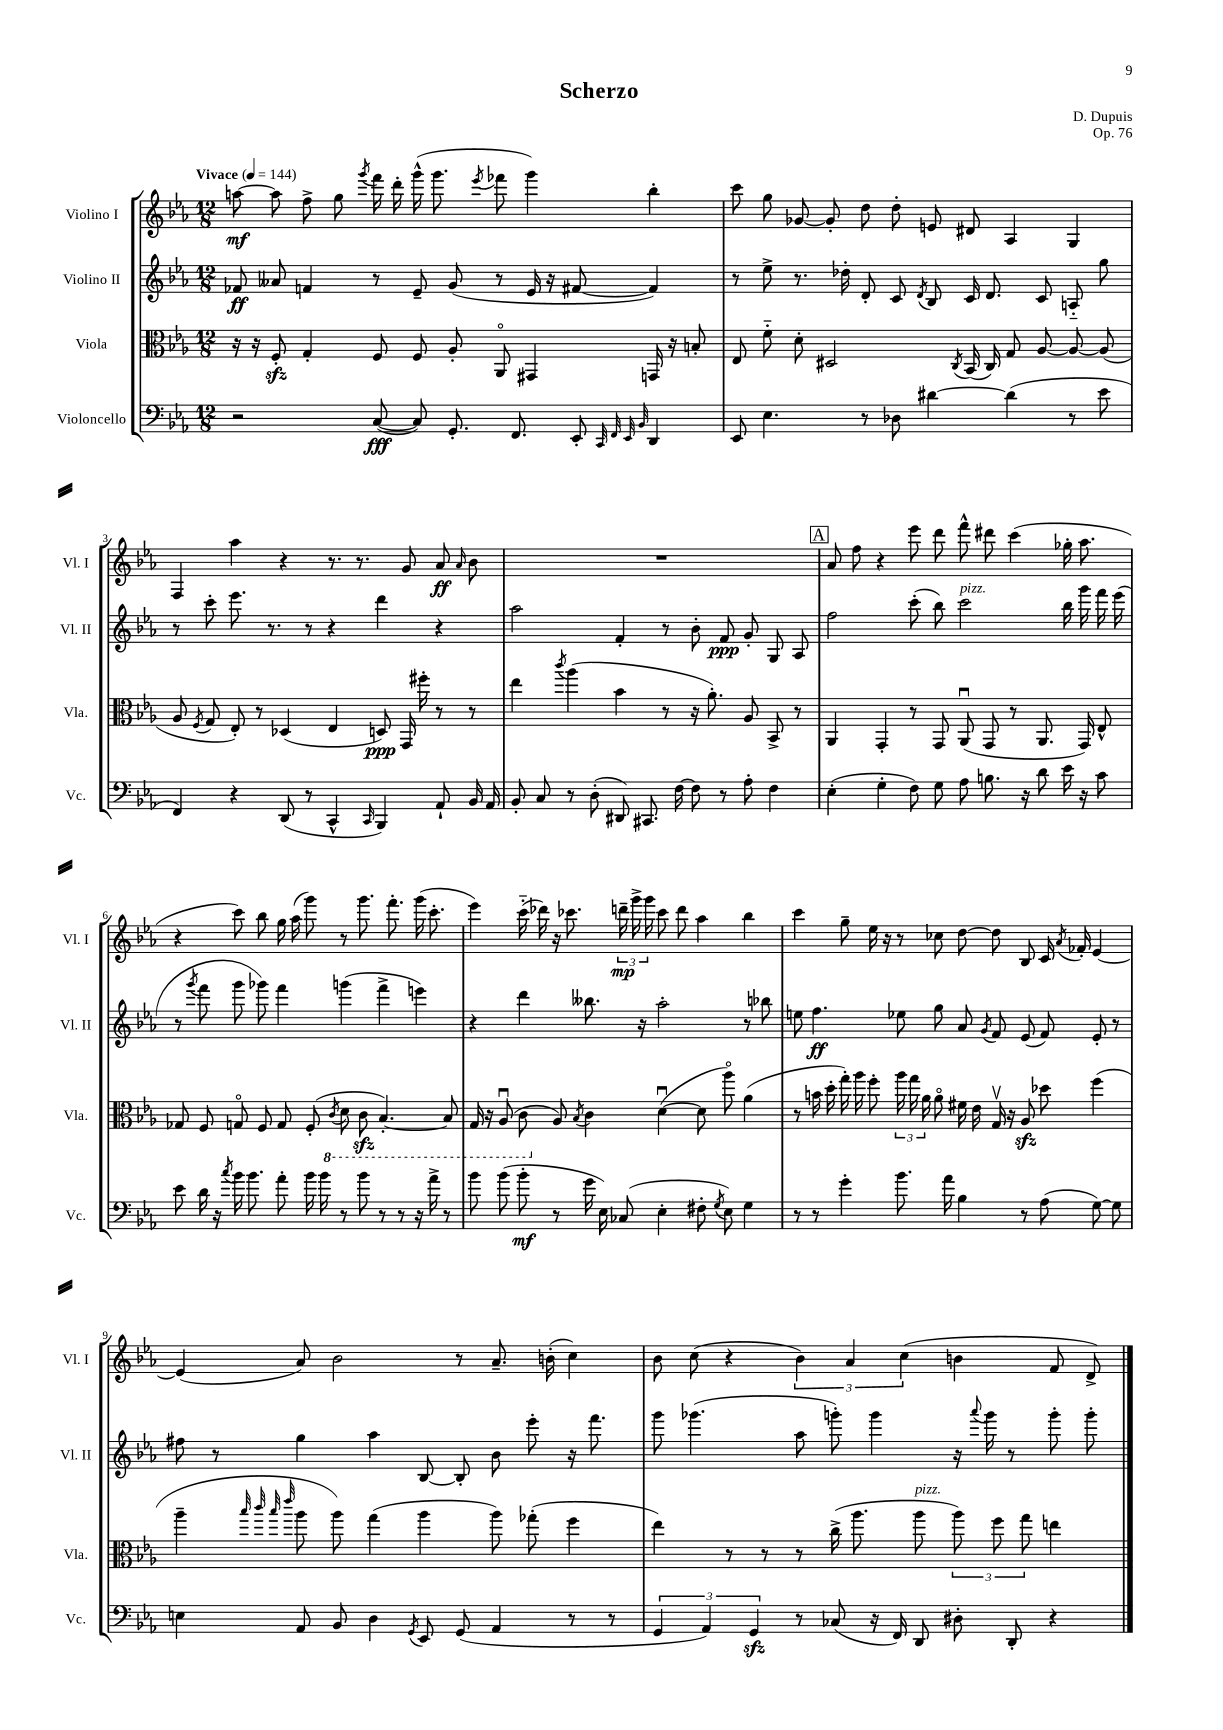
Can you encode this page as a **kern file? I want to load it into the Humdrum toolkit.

**kern	**kern	**kern	**kern
*staff4	*staff3	*staff2	*staff1
*clefF4	*clefC3	*clefG2	*clefG2
*k[b-e-a-]	*k[b-e-a-]	*k[b-e-a-]	*k[b-e-a-]
*M12/8	*M12/8	*M12/8	*M12/8
*MM144	*MM144	*MM144	*MM144
2r	16r	8f-/	[8aa\
.	16r	.	.
.	8F'/	8a--/	8aa\]
.	4G'/	4f/	8ff^\
.	.	.	8gg\
.	.	.	8qggg/
([8C/	8F/	8r	16fff\
.	.	.	16ddd'\
8C/])	8F/	8e-~/	(16ggg^^\
.	.	.	8.ggg\
8.GG'/	8A-'/	(8g/	.
.	.	.	8qeee-/
.	8AA-o/	8r	8fff-\
8.FF/	.	.	.
.	4GG#/	16e-/	4ggg\)
.	.	16r	.
8EE-'/	.	[8f#/	.
32qqCC/	.	.	.
32qqFF/	.	.	.
32qqEE-/	.	.	.
32qqBB-/	.	.	.
4DD/	16GG/	4f#/])	4bb-'\
.	16r	.	.
.	8B'/	.	.
=	=	=	=
8EE-/	8E-/	8r	8ccc\
4.E-\	8f'~\	8ee-^\	8gg\
.	8d'\	8.r	[8g-/
.	2D#/	.	8g-'/]
.	.	16dd-'\	.
8r	.	8d'/	8dd\
8D-\	.	8c/	8dd'\
.	.	8qd/	.
[4d#\	.	8B-/	8e/
.	8qC/	.	.
.	(16BB-/	16c/	8d#/
.	16C/)	8.d/	.
(4d#\]	8G/	.	4A-/
.	[8A-/	8c/	.
8r	8A-/_	8A'~/	4G/
8e-\	(8A-/]	8gg\	.
=	=	=	=
4FF/)	8A-/	8r	4F/
.	8qF/	.	.
.	8G/	8ccc'\	.
4r	8E-'/)	8.eee-\	4aa-\
.	8r	.	.
.	.	8.r	.
(8DD/	(4D-/	.	4r
8r	.	8r	.
4CC^^/	4E-/	4r	8.r
.	.	.	8.r
16qqCC/	.	.	.
4BBB-/)	8D/)	4ddd\	.
.	16GG/	.	8g/
.	16ff#'\	.	.
8AA-`/	8r	4r	8a-/
.	.	.	16qqa-/
16BB-/	8r	.	8b-\
16AA-/	.	.	.
=	=	=	=
8BB-'/	4ee-\	2aa-\	1.r
8C/	.	.	.
.	8qccc/	.	.
8r	(4aa-\	.	.
(8D'\	.	.	.
8DD#/)	4b-\	4f'/	.
8.CC#/	.	.	.
.	8r	8r	.
[16F\	.	.	.
8F\]	16r	8b-'\	.
.	8.a-'\)	.	.
8r	.	8f/	.
8A-'\	8A-/	8g'/	.
4F\	8BB-^/	8G/	.
.	8r	8A-/	.
=	=	=	=
(4E-'\	4AA-/	2ff\	8a-/
.	.	.	8ff\
4G'\	4GG'/	.	4r
8F\)	8r	(8ccc'\	8eee-\
8G\	8GG/	8bb-\)	8ddd\
8A-\	(8AA-u/	2ccc\	8fff^^\
8.B\	8GG/	.	8ddd#\
.	8r	.	(4ccc\
16r	.	.	.
8d\	8.AA-/	.	.
16e-\	.	16bb-\	16gg-'\
16r	16GG/)	16ggg\	8.aa-\
8c\	8E-^^/	16fff\	.
.	.	(16eee-\	.
=	=	=	=
8e-\	8G-/	8r	4r
.	.	8qggg/	.
16d\	8F/	8fff\	.
16r	.	.	.
8qcc/	.	.	.
16b-\	8Go/	8ggg\	8ccc\)
8.b-\	.	.	.
.	8F/	8ggg-\)	8bb-\
8a-'\	8G/	4fff\	16gg\
.	.	.	(16aa-\
16b-\	(8F'/	.	8ggg\)
16b-\	.	.	.
.	8qC/	.	.
8r	8D\	(4ggg\	8r
8b-\	8C\	.	8.ggg\
8r	[4.BB-'/)	4fff^\	.
.	.	.	8.fff'\
8r	.	.	.
16r	.	4eee\)	(16ggg\
16a-^\	.	.	8.ccc'\
8r	8BB-/]	.	.
=	=	=	=
8b-\	16GG/	4r	4eee-\)
.	16r	.	.
(8b-\	(8AA-u/	.	.
8b-'\	8C\	4ddd\	(16ccc'~\
.	.	.	16ddd-\)
8r	8A-/)	.	16r
.	.	.	8.ccc-\
.	8qB-/	.	.
16g\	4c\	8.bb--\	.
16E-\)	.	.	.
(8C-/	.	.	24ddd~\
.	.	.	24ggg^\
.	.	16r	.
.	.	.	24ggg\
4E-'\	([4du\	2aa-'\	8ccc-\
.	.	.	8ddd\
8F#'\	8d\]	.	4aa-\
8qG/	.	.	.
8E-\)	8aa-o\)	.	.
4G\	(4a-\	8r	4bb-\
.	.	8bb-\	.
=	=	=	=
8r	8r	8ee\	4ccc\
8r	16b\	4.ff\	.
.	16dd'\	.	.
4g'\	16gg'\)	.	8gg~\
.	16aa-\	.	.
.	8ff'\	.	16ee-\
.	.	.	16r
8.b-\	24aa-\	8ee-\	8r
.	24gg\	.	.
.	24a-\	.	.
.	8a-o\	8gg\	8cc-\
16a-\	.	.	.
4B-\	16f#\	8a-/	[8dd\
.	16e-\	.	.
.	.	8qg/	.
.	16Gv/	8f/	8dd\]
.	16r	.	.
8r	8A-/	(8e-/	8B-/
(8A-\	8dd-\	8f/)	16c/
.	.	.	8qa-/
.	.	.	16f-'/
[8G\)	(4ff\	8e-'/	[4e-/
8G\]	.	8r	.
=	=	=	=
4E\	4aa-~\	8ff#\	(4e-/]
.	.	8r	.
.	32qqbb-/	.	.
.	32qqccc/	.	.
.	32qqbb-/	.	.
.	32qqeee-/	.	.
8AA-/	8aa-\	4gg\	8a-/)
8BB-/	8aa-\)	.	2b-\
4D\	(4gg\	4aa-\	.
8qGG/	.	.	.
8EE-/	4aa-\	[8B-/	.
(8GG/	.	8B-'/]	8r
4AA-/	8aa-\)	8b-\	8.a-~/
.	(8gg-'\	8eee-'\	.
.	.	.	(16b'\
8r	4ff\	16r	4cc\)
.	.	8.fff\	.
8r	.	.	.
=	=	=	=
6GG/	4ee-\)	8ggg\	8b-\
.	.	(4.ggg-\	(8cc\
6AA-/)	.	.	.
.	8r	.	4r
6GG/	.	.	.
.	8r	.	.
8r	8r	8aa-\	6b-\)
(8C-/	(16cc^\	8ggg'\)	.
.	.	.	6a-/
.	8.aa-\	.	.
16r	.	4ggg\	.
16FF/)	.	.	.
.	.	.	(6cc\
8DD/	8aa-\	.	.
8D#'\	12aa-\)	16r	4b\
.	.	8qqaaa-/	.
.	.	16ggg\	.
.	12ff\	.	.
8DD'/	.	8r	.
.	12gg\	.	.
4r	4ee\	8ggg'\	8f/
.	.	8ggg'\	8d^/)
==	==	==	==
*-	*-	*-	*-
